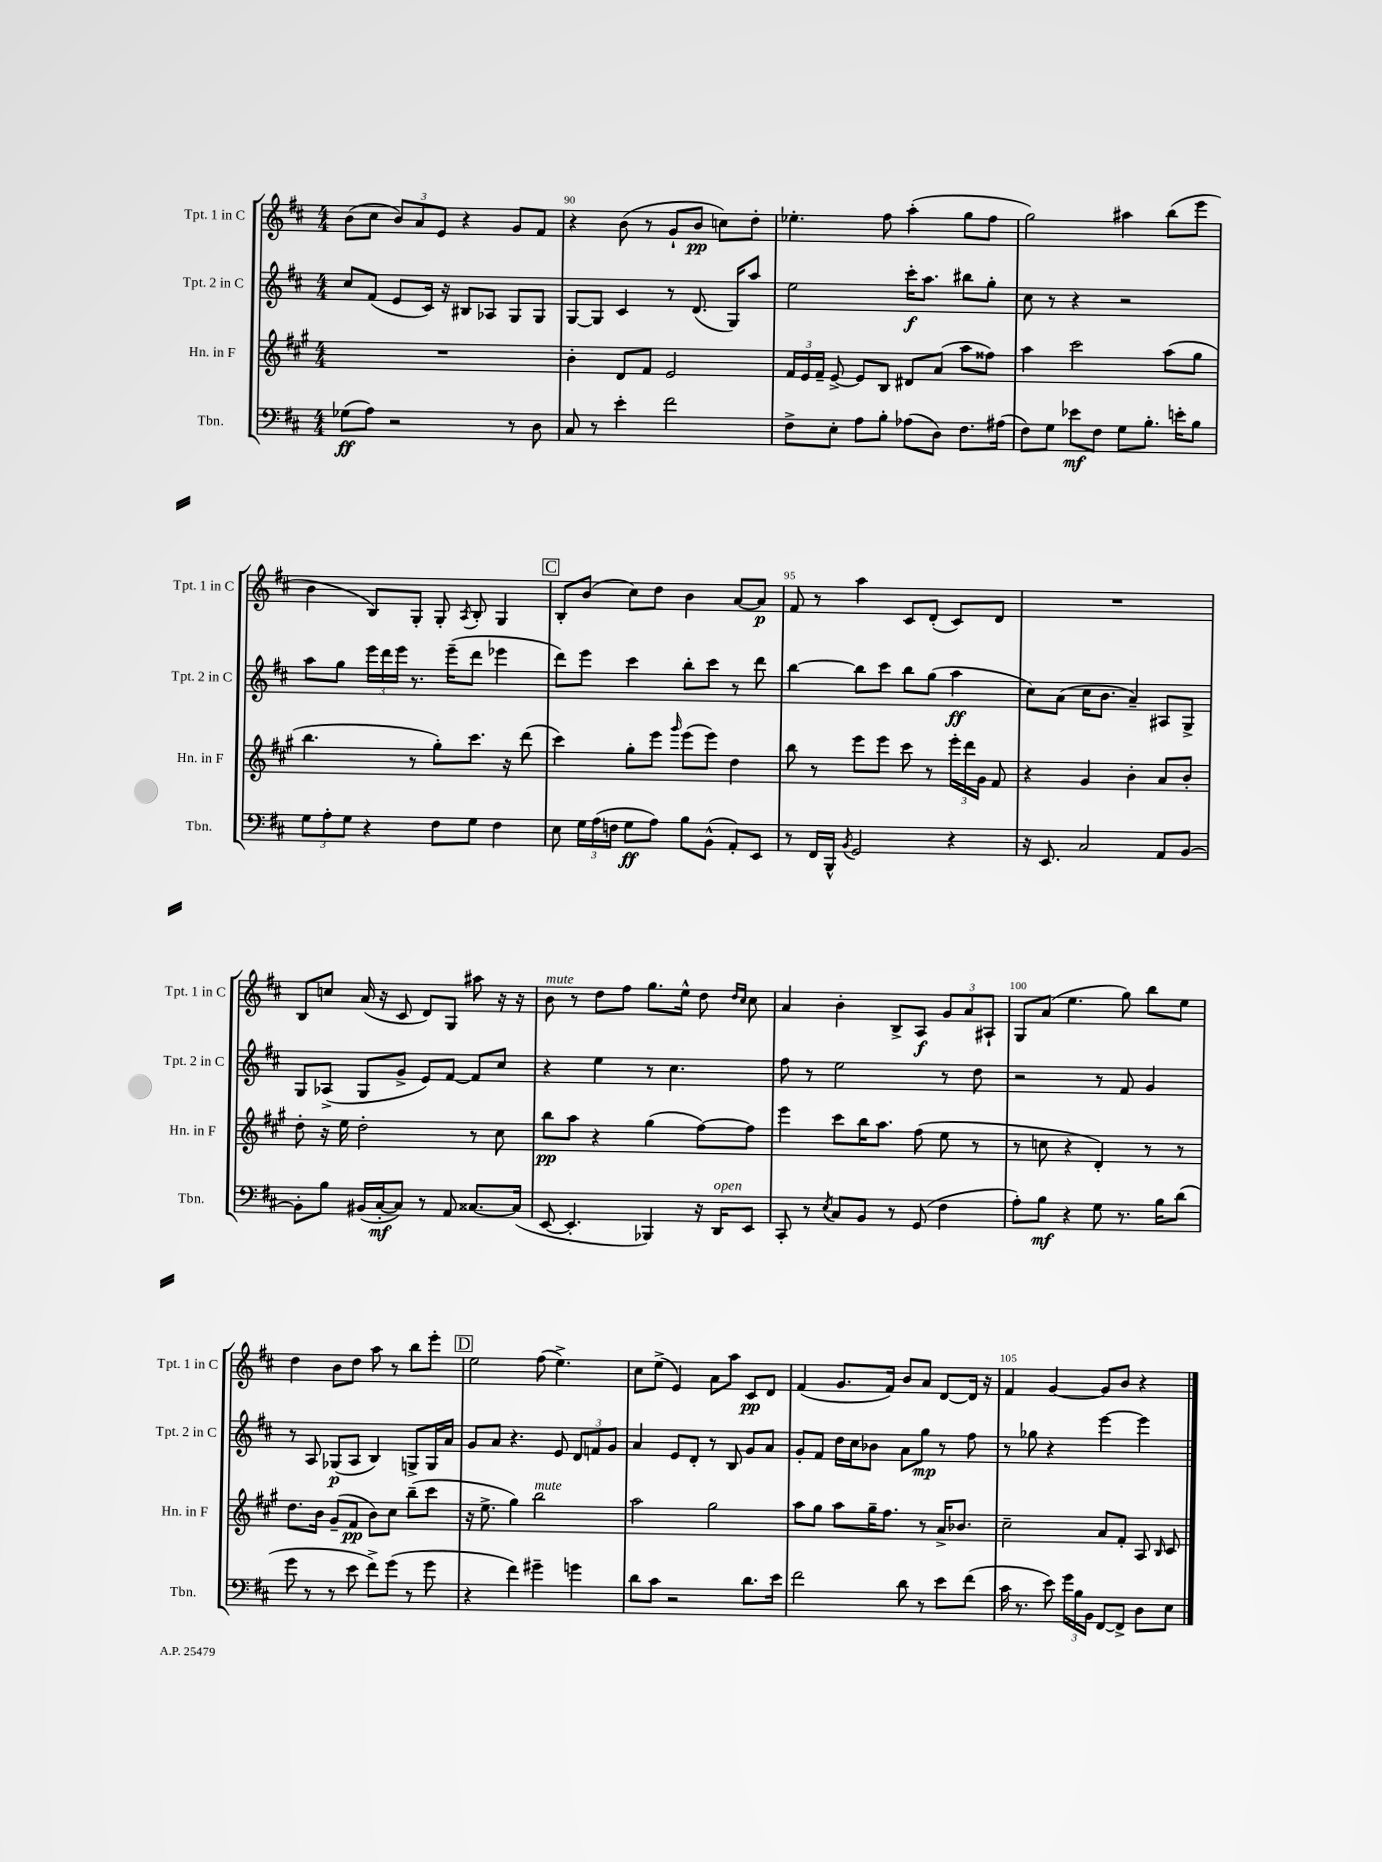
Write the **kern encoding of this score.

**kern	**kern	**kern	**kern
*staff4	*staff3	*staff2	*staff1
*clefF4	*clefG2	*clefG2	*clefG2
*k[f#c#]	*k[f#c#g#]	*k[f#c#]	*k[f#c#]
*M4/4	*M4/4	*M4/4	*M4/4
(8G-	1r	8cc#	(8b
8A)	.	(8f#	8cc#
2r	.	8e	12b)
.	.	.	12a
.	.	16c#)	.
.	.	.	12e
.	.	16r	.
.	.	8B#	4r
.	.	8A-	.
8r	.	8G	8g
8D	.	8G	8f#
=	=	=	=
8C#	4b'	[8G	4r
8r	.	8G]	.
4e'	8d	4c#	(8b
.	8f#	.	8r
2f#	2e	8r	8g`
.	.	(8.d	8b
.	.	.	8cc)
.	.	16G)	.
.	.	8aa	8dd'
=	=	=	=
8F#^	24f#	2ee	4.ee-'
.	24e	.	.
.	24f#~	.	.
8E'	[8e^	.	.
8A	8e]	.	.
8B'	8B	.	8ff#
(8A-	8d#	16ccc#'	(4aa'
.	.	8.aa	.
8D)	(8a	.	.
8.F#	8aa	8bb#	8gg
.	8ff##)	8gg'	8ff#
(16A#	.	.	.
=	=	=	=
8F#)	4aa	8cc#	2gg)
8G	.	8r	.
8e-	2ccc#	4r	.
8F#	.	.	.
8G	.	2r	4aa#
8.B'	.	.	.
.	(8aa	.	(8bb
16e'	.	.	.
8B	8gg#	.	8eee
=	=	=	=
12G	4.bb	8aa	4b
12A'	.	.	.
.	.	8gg	.
12G	.	.	.
4r	.	24eee	8B)
.	.	24ddd	.
.	.	24eee	.
.	8r	8.r	8G'
8F#	8gg#')	.	8G'
.	.	(16eee~	.
.	.	.	8qA
8G	8.ccc#	8ddd	8B'
4F#	.	4eee-	4G
.	16r	.	.
.	(8ddd	.	.
=	=	=	=
8E	4ccc#)	8ddd)	8B'
24G	.	8eee	(8b
(24A	.	.	.
24F	.	.	.
8G	8gg#'	4ccc#	8cc#)
8A)	8eee	.	8dd
.	16qqggg#	.	.
8B	(8eee	8bb'	4b
(8BB^^	8eee)	8ccc#	.
8AA')	4dd	8r	[8a
8EE	.	8ddd	8a]
=	=	=	=
8r	8bb	[4bb	8f#
16FF#	8r	.	8r
16BBB^^	.	.	.
8qBB	.	.	.
2GG	8eee	8bb]	4aa
.	8eee	8ccc#	.
.	8ccc#	8bb	8c#
.	8r	(8gg	(8d'
4r	24eee'	4aa	8c#)
.	24ddd	.	.
.	24g#	.	.
.	8f#	.	8d
=	=	=	=
16r	4r	8cc#)	1r
8.EE	.	.	.
.	.	(8a	.
2C#	4g#	16cc#	.
.	.	8.b	.
.	4b'	4a~)	.
8AA	8a	8A#	.
[8BB	8b'	8G^	.
=	=	=	=
8BB']	8dd'	8G	8B
8B	16r	(8A-^	8cc
.	16ee	.	.
(16BB#	2dd'	8G	(16a
[16C#'	.	.	16r
8C#])	.	8g^	8c#
8r	.	8e)	8d)
8AA	.	[8f#	8G
[8.C##	8r	8f#]	8aa#
.	8cc#	8cc#	16r
(16C##]	.	.	16r
=	=	=	=
[8EE	8bb	4r	8b
4.EE']	8aa	.	8r
.	4r	4ee	8dd
.	.	.	8ff#
4BBB-)	(4gg#	8r	8.gg
.	.	4.cc#	.
.	.	.	16ee^^
16r	[8ff#)	.	8dd
16DD	.	.	.
.	.	.	16qqdd
.	.	.	16qqcc#
8EE	8ff#]	.	8cc#
=	=	=	=
8CC#'	4eee	8ff#	4a
8r	.	8r	.
8qE	.	.	.
8C#	8ccc#	2ee	4b'
8BB	16bb	.	.
.	8.aa	.	.
8r	.	.	8B^
(8GG	(8ff#	.	8A
4F#	8ee	8r	12g
.	.	.	12a
.	8r	8dd	.
.	.	.	12A#`
=	=	=	=
8A')	8r	2r	8G
8B	8cc	.	(8a
4r	4r	.	4.ee
8G	4d')	8r	.
8.r	.	8f#	8gg)
.	8r	4g	8bb
16B	.	.	.
(8d	8r	.	8ee
=	=	=	=
8g	8.dd	8r	4dd
8r	.	8A	.
.	16b	.	.
8r	(8g#~	(8G-	8b
8e	8f#	8A	8dd
8f#^)	8b)	4B)	8aa
(8g	8cc#	.	8r
8r	(8bb~	8G^	8bb
8g	8ccc#	16G	8eee'
.	.	16a	.
=	=	=	=
4r	16r	8g	2ee
.	8.ee^	.	.
.	.	8a	.
4f#)	4gg#)	4.r	.
4g#~	2bb	.	(8ff#
.	.	8e	4.ee^)
4g	.	12d	.
.	.	12f	.
.	.	12g	.
=	=	=	=
8d	2aa	4a	8cc#
8c#	.	.	(8ee^
2r	.	8e	4e)
.	.	8d'	.
.	2gg#	8r	8a
.	.	8B	8aa
8.d	.	8g	8c#
.	.	8a	8d
16e	.	.	.
=	=	=	=
2f#	8aa	8g'	(4f#
.	8gg#	8f#	.
.	8aa	16dd	8.g
.	.	16cc#	.
.	16gg#~	8b-	.
.	8.ff#	.	16f#)
8d	.	8a	8b
8r	8r	8gg	8a
8e	16a^	8r	[8d
.	8.b-	.	.
(8f#	.	8ff#	16d]
.	.	.	16r
=	=	=	=
16c#	2cc#~	8r	4f#
8.r	.	.	.
.	.	8gg-	.
8e)	.	4r	[4g
24g	.	.	.
24B	.	.	.
24BB	.	.	.
[8FF#	8a	[4eee	8g]
8FF#^]	8f#'	.	8b
8D	8A	4eee]	4r
.	16qqB	.	.
8E	8c#	.	.
==	==	==	==
*-	*-	*-	*-
